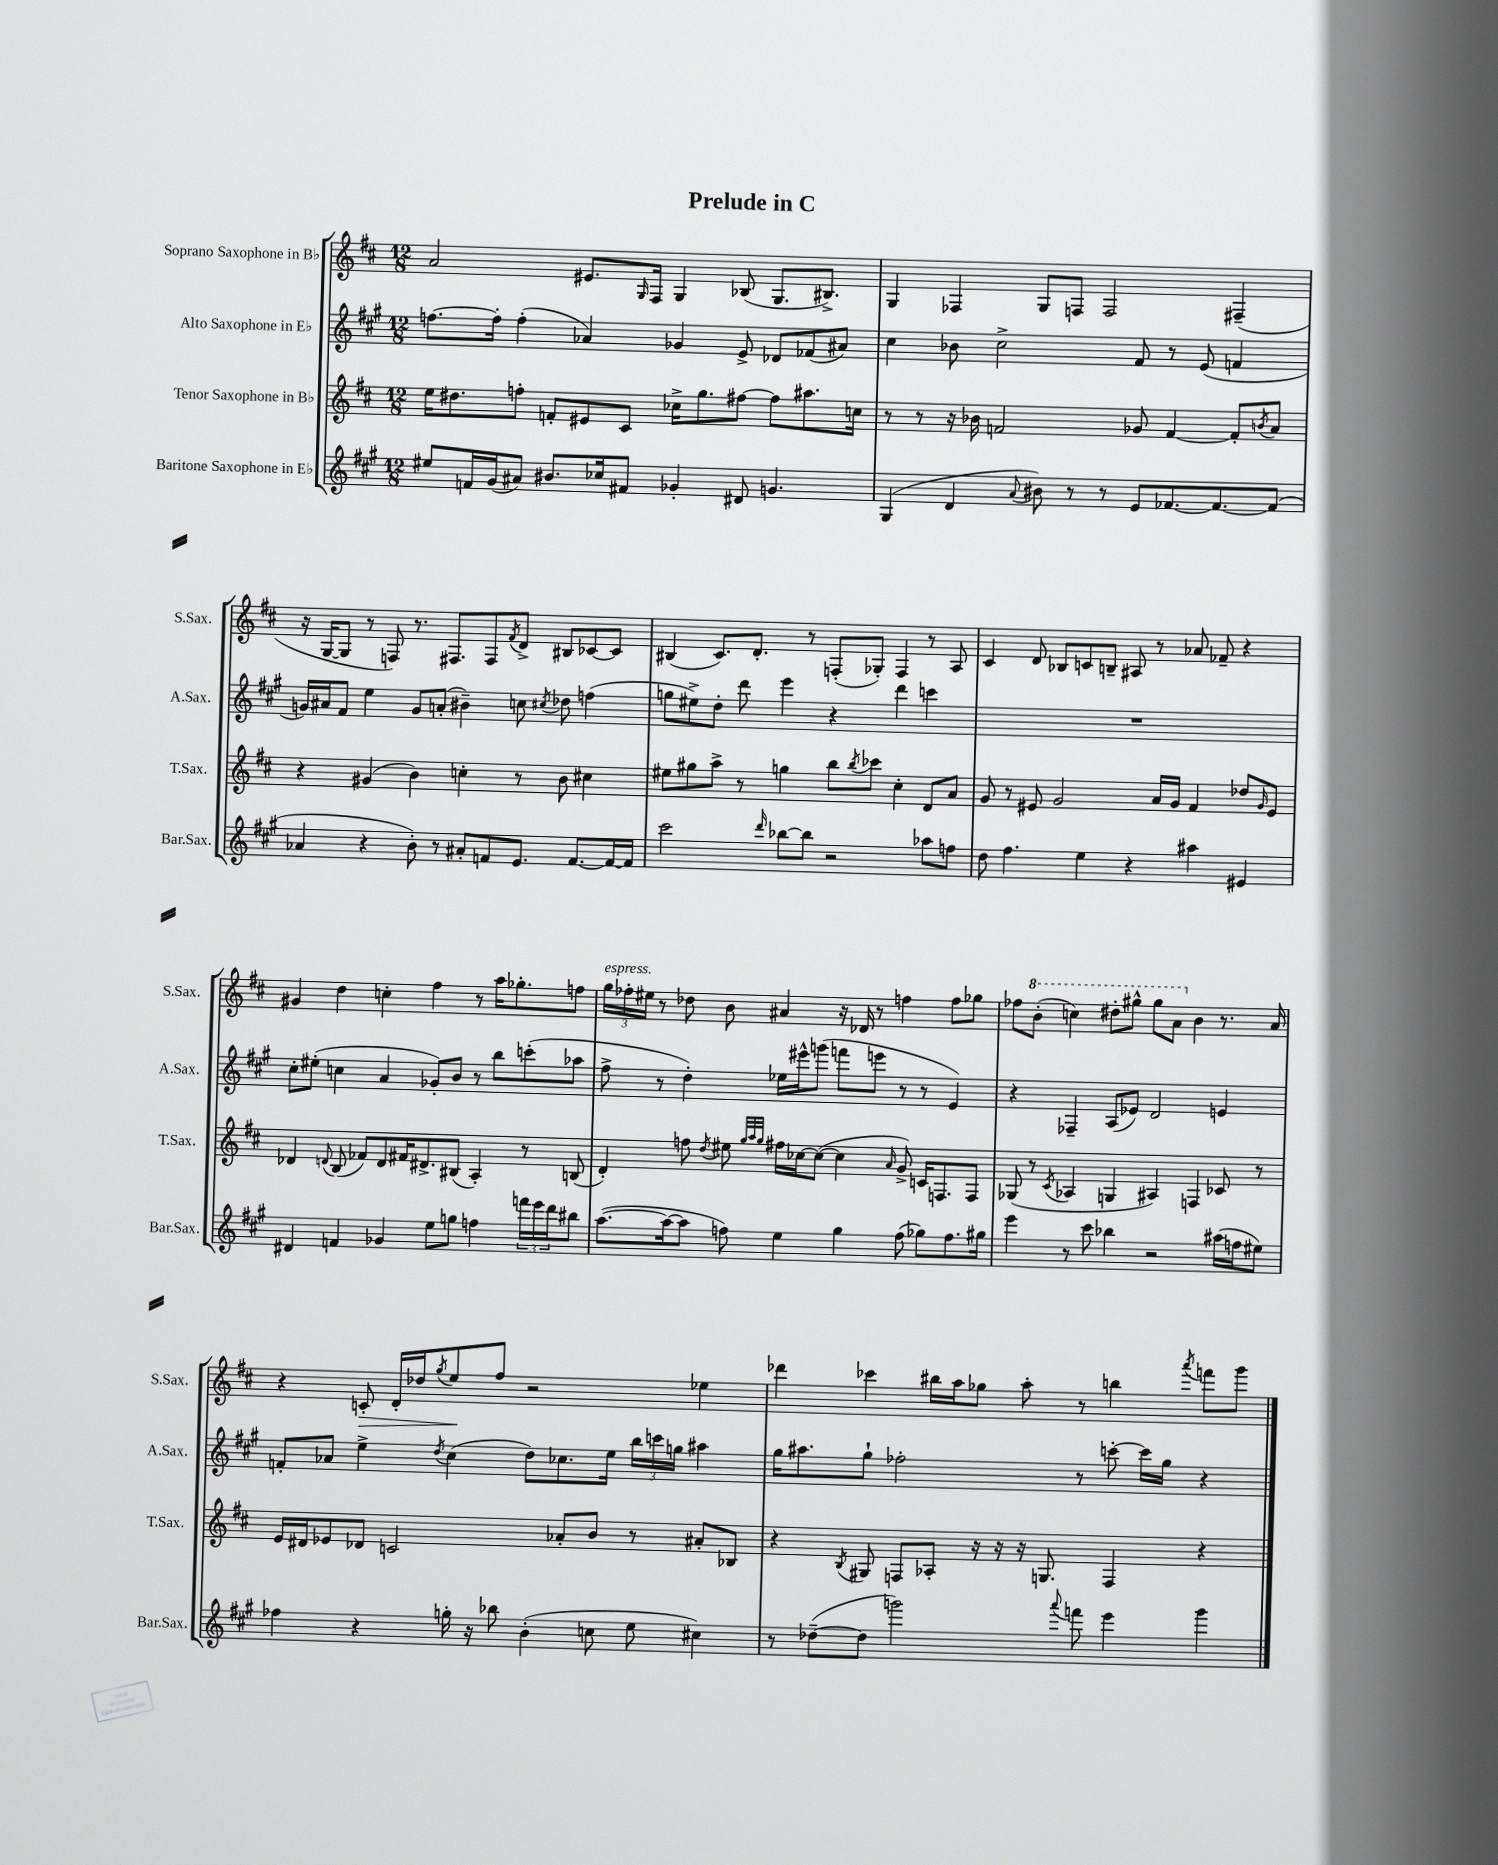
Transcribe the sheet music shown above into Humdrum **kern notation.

**kern	**kern	**kern	**kern	**dynam
*part4	*part3	*part2	*part1	*part1
*staff4	*staff3	*staff2	*staff1	*staff1
*I"Baritone Saxophone in E♭	*I"Tenor Saxophone in B♭	*I"Alto Saxophone in E♭	*I"Soprano Saxophone in B♭	*
*I'Bar.Sax.	*I'T.Sax.	*I'A.Sax.	*I'S.Sax.	*
*clefG2	*clefG2	*clefG2	*clefG2	*
*k[f#c#g#]	*k[f#c#]	*k[f#c#g#]	*k[f#c#]	*
*M12/8	*M12/8	*M12/8	*M12/8	*
=1	=1	=1	=1	=1
8ee#X/L	16ee\KL	[8.ffn\L	2a/	.
.	8.dd#X\	.	.	.
16fn/L	.	.	.	.
(16g#/J	.	16ff'\Jk]	.	.
8a#X/J)	8ffn'\J	(4ff'\	.	.
8.b#X/L	8fn'/L	.	.	.
.	8e#X/	4a-X/)	8.e#X/L	.
16cc-X/k	.	.	.	.
8f#X/J	8c#/J	.	.	.
.	.	.	16qqG/	.
.	.	.	16F#/Jk	.
4g-X'/	16cc-X^\KL	4g-X/	4G/	.
.	8.gg\	.	.	.
8d#X/	[8ff#X\J	8e^/	(8B-X/	.
4.gn/	8ff#\L]	8d-X/L	8.G/L	.
.	8.aa#X\	(8f-X/	.	.
.	.	.	8.B#X^/J)	.
.	.	8a#X/J)	.	.
.	16ccn\Jk	.	.	.
=2	=2	=2	=2	=2
(4G#/	8r	4cc#\	4G/	.
.	8r	.	.	.
4d/	16r	8b-X\	4F-X/	.
.	16b-X\	.	.	.
.	2fn/	2cc#^\	.	.
8qqa/	.	.	.	.
8b#X\)	.	.	8G/L	.
8r	.	.	8Fn/J	.
8r	.	.	2F/	.
8e/L	8g-X/	8f#/	.	.
[8.f-X/	[4f/	8r	.	.
.	.	(8e/	.	.
8.f-/_	.	.	.	.
.	8f'/L]	4fn/	(4F#X~/	.
.	8qbn/	.	.	.
(8f-/J]	8a/J	.	.	.
!!LO:LB:g=z
=3	=3	=3	=3	=3
4a-X/	4r	16gn/LL)	16r	.
.	.	16a#X/J	[16G/KL	.
.	.	8f#/J	8G/J]	.
4r	(4g#X/	4ee\	8r	.
.	.	.	8Fn/)	.
8b'\)	4b\)	8g/L	8.r	.
8r	.	(8an'/J	.	.
.	.	.	8.F#X/L	.
8a#X'/L	4ccn'\	4b#X~\)	.	.
8fn/	.	.	8F#/	.
.	.	.	8qf#/	.
8.e/J	8r	8ccn\	8d^/J	.
.	.	8qcc#X/	.	.
.	8b\	8dd-X\	8B#X/L	.
[8.f/L	.	.	.	.
.	4cc#X\	(4ffn\	[8c-X/	.
16f/L_	.	.	8c-/J]	.
16f/JJ]	.	.	.	.
=4	=4	=4	=4	=4
2ccc#\	8ee#X\L	8ggn\L	(4B#X/	.
.	8gg#X\	8ee#X^\)	.	.
.	8aa^\J	8dd'\J	8.c#/L)	.
.	8r	8ddd\	.	.
.	.	.	8.d'/J	.
16qqddd/	.	.	.	.
[8bb-X\L	4ggn\	4eee\	.	.
8bb-\J]	.	.	8r	.
2r	8bb\L	4r	(8Fn'/L	.
.	8qbb/	.	.	.
.	8ccc-X\J	.	8G-X'/J)	.
.	4cc#'\	4ddd\	4F/	.
8aa-X\L	8d/L	4cccn\	8r	.
8ffn\J	8a/J	.	8A/	.
=5	=5	=5	=5	=5
8dd\	8g/	1.r	4c#/	.
4.ff#\	8r	.	.	.
.	8e#X/	.	8d/	.
.	2g/	.	8B-X/L	.
4ee\	.	.	8cn/	.
.	.	.	8Bn~/J	.
4r	.	.	8A#X/	.
.	16a/LL	.	8r	.
.	16g/JJ	.	.	.
4aa#X\	4f#/	.	8a-X/	.
.	.	.	8f-X~/	.
4e#X/	8dd-X/L	.	4r	.
.	16qqg/	.	.	.
.	8e#/J	.	.	.
!!LO:LB:g=z
=6	=6	=6	=6	=6
4d#X/	4d-X/	8cc#'\L	4g#X/	.
.	.	(8ee#X'\J	.	.
.	8qqdn/	.	.	.
4fn/	(8B/	4ccn\	4dd\	.
.	8f-X/L)	.	.	.
4g-X/	8d/	4a/	4ccn'\	.
.	16f#X/K	.	.	.
.	8.d#X^/	.	.	.
8ee\L	.	8g-X'/L)	4ff#\	.
8ggn\J	(8B#X/J	8b/J	.	.
4ffn\	4A'/)	8r	8r	.
.	.	8bb\L	16aa\KL	.
.	.	.	8.gg-X'\	.
24fffn\LL	8r	(8cccn'\	.	.
24eee\	.	.	.	.
24ddd\J	.	.	.	.
8bb#X\J	(8Bn/	8aa-X\J	8ffn\J	.
=7	=7	=7	=7	=7
!	!	!	!LO:TX:a:i:t=espress.	!
([8.aa\L	4d'/)	8ff#^\	24gg\LL	.
.	.	.	24ff-X'\	.
.	.	.	24ee#X\JJ	.
.	.	8r	8r	.
16aa\k_	.	.	.	.
8aa\J]	8ffn\	4dd'\)	8dd-X\	.
.	8qdd/	.	.	.
8ffn\)	8ee#X\	.	8b\	.
.	32qqgg/LLL	.	.	.
.	32qqaa/	.	.	.
.	32qqgg/JJJ	.	.	.
4ee\	16ff#X\LL	16ee-X\LL	4a#X/	.
.	[16cc-X\J	16eee#X^^\J	.	.
.	(8cc-\J_	(8gggn\J	.	.
4gg#\	4cc-\]	8fffn\L	16r	.
.	.	.	16d-X/	.
.	.	8eeen\J	8r	.
.	16qqa/	.	.	.
(8ff\	8g^/)	8r	4ffn\	.
8gg-X\L)	16cn/KL	8r	.	.
.	8.Fn/	.	.	.
8.ff\	.	4e/)	8ff\L	.
.	8F/J	.	8gg-X\J	.
16gg#X\Jk	.	.	.	.
=8	=8	=8	=8	=8
4eee\	(8G-X/	4r	8ff-X\L	.
*	*	*	*8va	*
.	8r	.	(8bb'\J	.
.	8qc#/	.	.	.
8r	4A-X/	4F-X~/	4cccn\)	.
8ccc#\	.	.	.	.
4bb-X\	4Gn/	(8A/L	8ddd#X'\L	.
.	.	8e-X/J)	8ggg#X^^\J	.
2r	4A#X/)	2d/	8ggg#\L	.
.	.	.	8aa\J	.
*	*	*	*X8va	*
.	4Fn/	.	4b\	.
(16aa#X\LL	8c-X/	4en/	8.r	.
16ffn\J	.	.	.	.
8ee#X\J)	8r	.	.	.
.	.	.	16a/	.
!!LO:LB:g=z
=9	=9	=9	=9	=9
4ff-X\	16e/LL	8fn'/L	4r	.
.	16d#X/J	.	.	.
.	8e-X/	8a-X/J	.	.
!	!	!	!	!LO:HP:b
4r	8d-X/J	4ee^\	8cn'/	>
.	2cn/	.	16d'/LL	.
.	.	.	16dd-X/J	.
.	.	8qdd/	8qgg/	.
16ggn'\	.	(4cc#\	8ee/	.
16r	.	.	.	.
8bb-X\	.	.	8ff#/J	]
(4b'\	.	8dd\L)	2r	.
.	8a-X'/L	8.cc-X\	.	.
8ccn\	8b/J	.	.	.
.	.	16ee\Jk	.	.
8ee\	8r	24bb\LL	.	.
.	.	24cccn\	.	.
.	.	24ggn\JJ	.	.
4cc#X\)	8a#X'/L	4aa#X\	4ee-X\	.
.	8B-X/J	.	.	.
=10	=10	=10	=10	=10
8r	4r	16gg#\KL	4ddd-X\	.
.	.	8.aa#X\	.	.
([8dd-X~\L	.	.	.	.
.	8qB/	.	.	.
8dd-\J]	8G#X/	8gg#`\J	4ccc-X\	.
2gggn\)	8Fn/L	2ff-X'\	.	.
.	8A-X'/J	.	16bb#X\LL	.
.	.	.	16aa\J	.
.	16r	.	8gg-X\J	.
.	16r	.	.	.
.	16r	.	8aa'\	.
.	8.Gn/	.	.	.
8qqaaa/	.	.	.	.
8fffn\	.	8r	8r	.
4eee\	4F/	[8cccn'\	4bbn\	.
.	.	16ccc\LL]	.	.
.	.	16gg#\JJ	.	.
.	.	.	8qaaa/	.
4ggg\	4r	4r	8fffn\L	.
.	.	.	8ggg\J	.
==	==	==	==	==
*-	*-	*-	*-	*-
